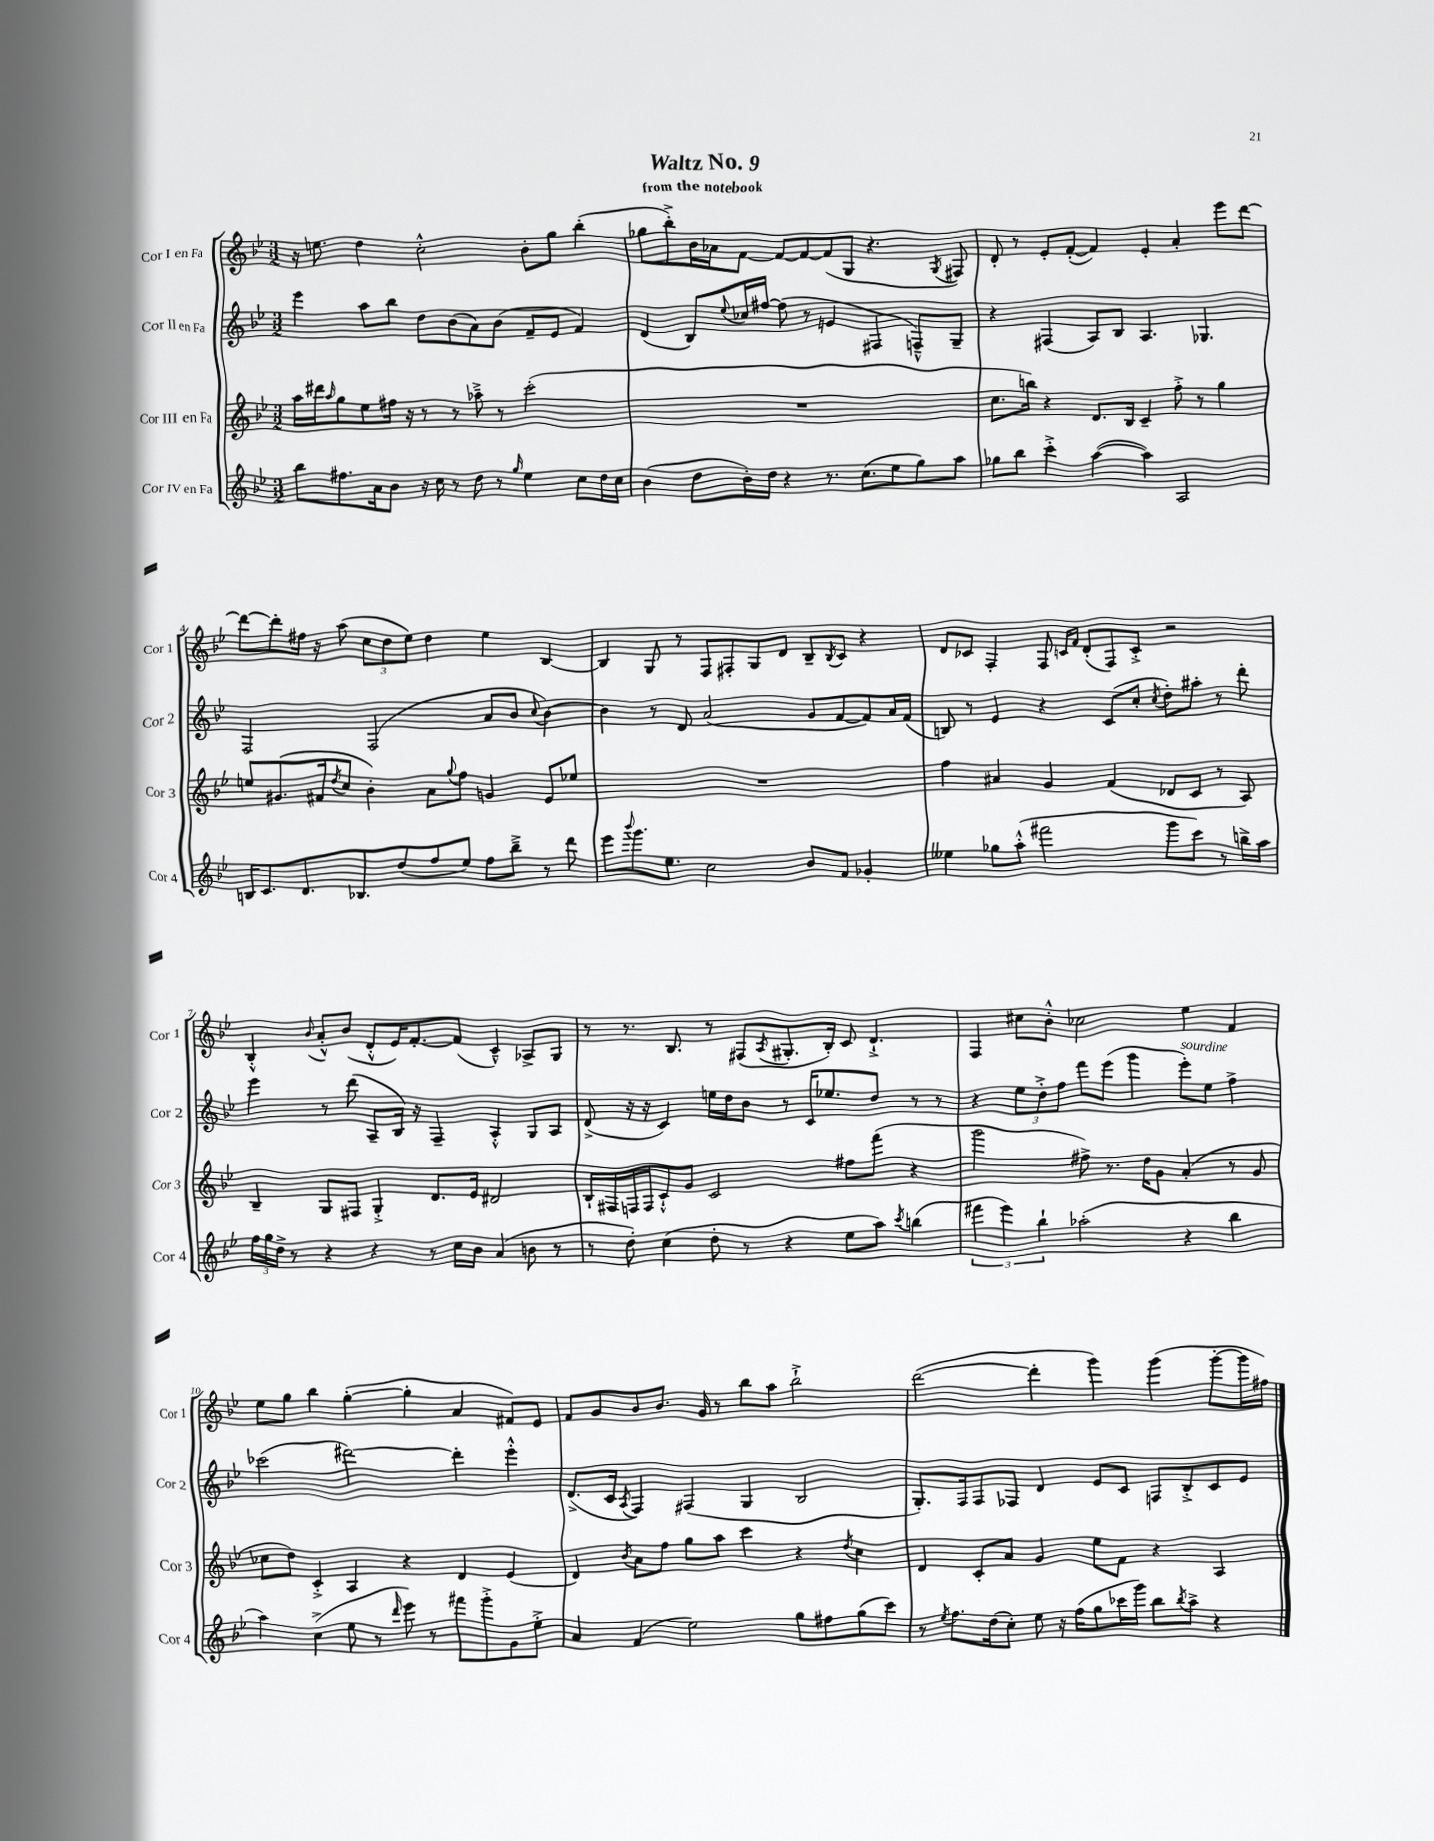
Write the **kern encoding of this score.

**kern	**kern	**kern	**kern
*part4	*part3	*part2	*part1
*staff4	*staff3	*staff2	*staff1
*I"Cor IV en Fa	*I"Cor III en Fa	*I"Cor II en Fa	*I"Cor I en Fa
*I'Cor 4	*I'Cor 3	*I'Cor 2	*I'Cor 1
*clefG2	*clefG2	*clefG2	*clefG2
*k[b-e-]	*k[b-e-]	*k[b-e-]	*k[b-e-]
*M3/2	*M3/2	*M3/2	*M3/2
=1	=1	=1	=1
8bb-\L	16aa\LL	4eee-\	16r
.	16ddd#X\J	.	8.een\
.	16qqaa/	.	.
8.ff#X\	8gg\	.	.
.	8ee-\	8aa\L	4dd\
16a\k	.	.	.
8b-\J	16ff#X\Jk	8bb-\J	.
.	16r	.	.
16r	8r	8dd\L	2cc'^^\
16cc\	.	.	.
8r	8r	(8b-\	.
8dd\	8aa-X~^\	8a\)	.
8r	8r	(8b-\J	.
16qqgg/	.	.	.
4ee-\	(2ccc'\	8f~/L	8b-'\L
.	.	8e-/J	8gg\J
8cc\L	.	4f/)	(4bb-'\
16dd\L	.	.	.
16cc\JJ	.	.	.
=2	=2	=2	=2
(4b-\	1.r	(4d/	8gg-X\L
.	.	.	8bb-'^\)
8dd\L	.	8B-/L)	16b-\L
.	.	.	16a-X\J
.	.	8qqee-/	.
16b-'\L)	.	16cc-X/L	[8f\J
16dd\JJ	.	[16ff#X/JJ	.
4r	.	(8ff#\]	8f/L_
.	.	8r	8f/_
8.r	.	4en/	(8f/]
.	.	.	8G/J
(8.cc\L	.	.	.
.	.	4F#X/	4.r
8ee-\	.	.	.
8gg\)	.	8Fn~^^/L)	.
.	.	.	8qG/
8aa\J	.	8G~/J	8F#X/)
=3	=3	=3	=3
8gg-X\L	8.cc\L	4r	8d'/
8bb-\J	.	.	8r
.	16bbn\Jk)	.	.
4ccc'^\	4r	(4F#X/	8e-'/L
.	.	.	([8f'/J
([4aa\	8.d/L	8A/L)	4f/])
.	.	8B-/J	.
.	16B-/Jk	.	.
4aa\])	4c~/	4.A/	4e-'/
2A/	8ff'^\	.	4a'/
.	8r	4.G-X/	.
.	4gg\	.	8eee-\L
.	.	.	[8ddd\J
!!LO:LB:g=z
=4	=4	=4	=4
16Bn/KL	8een/L	2F/	8ddd\L_
8.c/	.	.	.
.	(8.g#X/	.	8ddd'\]
8.d/	.	.	16ff#X\Jk
.	16f#X/k	.	16r
.	8qdd/	.	.
.	8cc/J	.	(8aa\
8.B-X/	.	.	.
.	4b-'\)	(2F/	12cc\L
.	.	.	12dd\
(8dd/	.	.	.
.	.	.	12ee-\J)
8ff/	8a\L	.	4dd\
.	8qqgg/	.	.
8ee-/J)	8ff\J	.	.
8ff\L	4gn/	8a/L	4ee-\
8bb-~^\J	.	8b-/J	.
.	.	8qqcc/	.
8r	8e-/L	[4b-\)	[4B-/
8ddd\	8ee-X/J	.	.
=5	=5	=5	=5
8eee-\L	1.r	4b-\]	4B-/]
8qqbbb-/	.	.	.
8.ggg\	.	.	.
.	.	8r	8G/
8.ee-\J	.	.	.
.	.	8d/	8r
2cc\	.	(2a/	8F/L
.	.	.	8F#X'/
.	.	.	8G/
.	.	.	8d/J
8b-/L	.	8g/L	8B-~/L
.	.	.	8qB-/
8f/J	.	[8f/	8c/J
4g-X'/	.	8f/])	4r
.	.	16a/L	.
.	.	(16f/JJ	.
=6	=6	=6	=6
4ee--X\	4ff\	8Bn/)	8d/L
.	.	8r	8c-X/J
8gg-X\L	4a#X/	4e-/	4F'/
(8aa'^^\J	.	.	.
2fff#X\	4g/	4r	8F/
.	.	.	16qqcn/LL
.	.	.	16qqf/JJ
.	.	.	(8d'/L
.	(4f/	(8c/L	8F/)
.	.	8cc'/J	8c'^/J
.	.	8qcc/	.
8ggg\L	8d-X/L	8dd'\L)	2r
8ccc\J)	8c/J	8aa#X'\J	.
8r	8r	8r	.
16bbn^\LL	8A/)	8ddd'\	.
16aa\JJ	.	.	.
!!LO:LB:g=z
=7	=7	=7	=7
24ff\LL	4B-~/	4eee-\	4B-'^^/
24gg\	.	.	.
24dd^\JJ	.	.	.
8r	.	.	.
.	.	.	8qqb-/
4r	8G/L	8r	8a'^^/L
.	8F#X/J	(8ddd\	(8b-/J
4r	4G'^/	8A~/L	8d'^^/L
.	.	16B-/Jk)	16e-/K)
.	.	16r	[8.f'/
8r	8.d/L	4F~/	.
16cc\LL	.	.	(8f/J]
16b-\JJ	16e-/Jk	.	.
(4a/	2d#X/	4A'^^/	4c~^^/)
8bn\	.	8G/L	8A-X^/L
8r	.	8A/J	8G/J
=8	=8	=8	=8
8r	16B-`/LL	(8d^/	8r
.	16F#X/	.	.
8dd'\)	16Fn/	16r	8.r
.	16F/J	16r	.
(4cc\	8c`^^/	4c/)	.
.	.	.	8.B-/
.	8g/J	.	.
8dd'\	2c/	16een\LL	8r
.	.	16dd\J	.
8r	.	8b-\J	(8F#X/L
.	.	.	8qA/
4r	.	8r	8.G#X'/
.	.	16c/KL	.
.	.	8.ee-X/	16B-'/Jk)
8ee-\L	8ff#X\L	.	8c/
8aa\J)	(8fff\J	8dd/J	4.d`^/
8qccc/	.	.	.
(4bbn\	4r	8r	.
.	.	8r	.
=9	=9	=9	=9
6fff#X\	2ggg\	4r	4F/
6eee-\)	.	.	.
.	.	12ee-\L	8cc#X\L
6bb-`\	.	12dd'^\	.
.	.	.	8b-'^^\J
.	.	12ff\J	.
(2aa-X'\	8ff#X^\)	8fff\L	2cc-X\
.	8.r	(8eee-\J	.
.	.	4ggg\	.
.	16dd\KL	.	.
.	8g\J	.	.
!	!	!LO:TX:a:i:t=sourdine	!
4r	(4a'/	8eee-'\L)	4ee-\
.	.	8ee-\J	.
4bb-\	8r	4ff^\	4f/
.	8g/	.	.
!!LO:LB:g=z
=10	=10	=10	=10
4aa\)	8cc-X\L	(2ccc-X\	8ee-\L
.	8dd\J)	.	8gg\J
(4cc^\	4c'^/	.	4bb-\
8ee-\	4A/	[2ddd#X\)	([4gg'\
8r	.	.	.
16qqddd/	.	.	.
8eee-\)	4r	.	4gg'\]
8r	.	.	.
8fff#X\L	4d/	4ddd#'\]	4a/
8ggg'^\	.	.	.
8g\	(4e-/	4eee-'^^\	8f#X/L)
8ee-'^\J	.	.	8e-/J
=11	=11	=11	=11
4a/	4d/)	(8.d^/L	8f/L
.	.	.	8g/
.	.	16c/Jk	.
.	8qb-/	8qA/	.
(4f/	8a\L	4F/)	8b-/
.	8ff\J	.	8.b-/J
2ee-\)	8gg\L	(4F#X/	.
.	.	.	16g/
.	8aa\J	.	8r
.	4ccc\	4G/	8bb-\L
.	.	.	8aa\J
8gg\L	4r	2B-/	2bb-`^\
8ff#X\	.	.	.
.	8qdd/	.	.
(8gg\	4cc\	.	.
8ccc\J)	.	.	.
=12	=12	=12	=12
8r	4d/	8.G'/L)	([2ddd\
8qee-/	.	.	.
8.ff\L	.	.	.
.	.	16F/k	.
.	8c'/L	8F/	.
(16dd\k	.	.	.
8cc'\J)	8a/J	8F-X/J	.
8ee-\	4g/	4d/	4ddd'\]
16r	.	.	.
(16ff\KL	.	.	.
8gg\	8ee-\L	8e-/L	4ggg\)
16ccc-X\L	8f\J	8c/J	.
16ggg\JJ)	.	.	.
8bb-\L	4r	8Fn/L	(4ggg\
8qbb-/	.	.	.
8aa^\J	.	8B-'^/	.
4r	4A/	8c/	[8ggg'\L
.	.	8e-/J	16ggg\L]
.	.	.	16ff#X\JJ)
==	==	==	==
*-	*-	*-	*-
